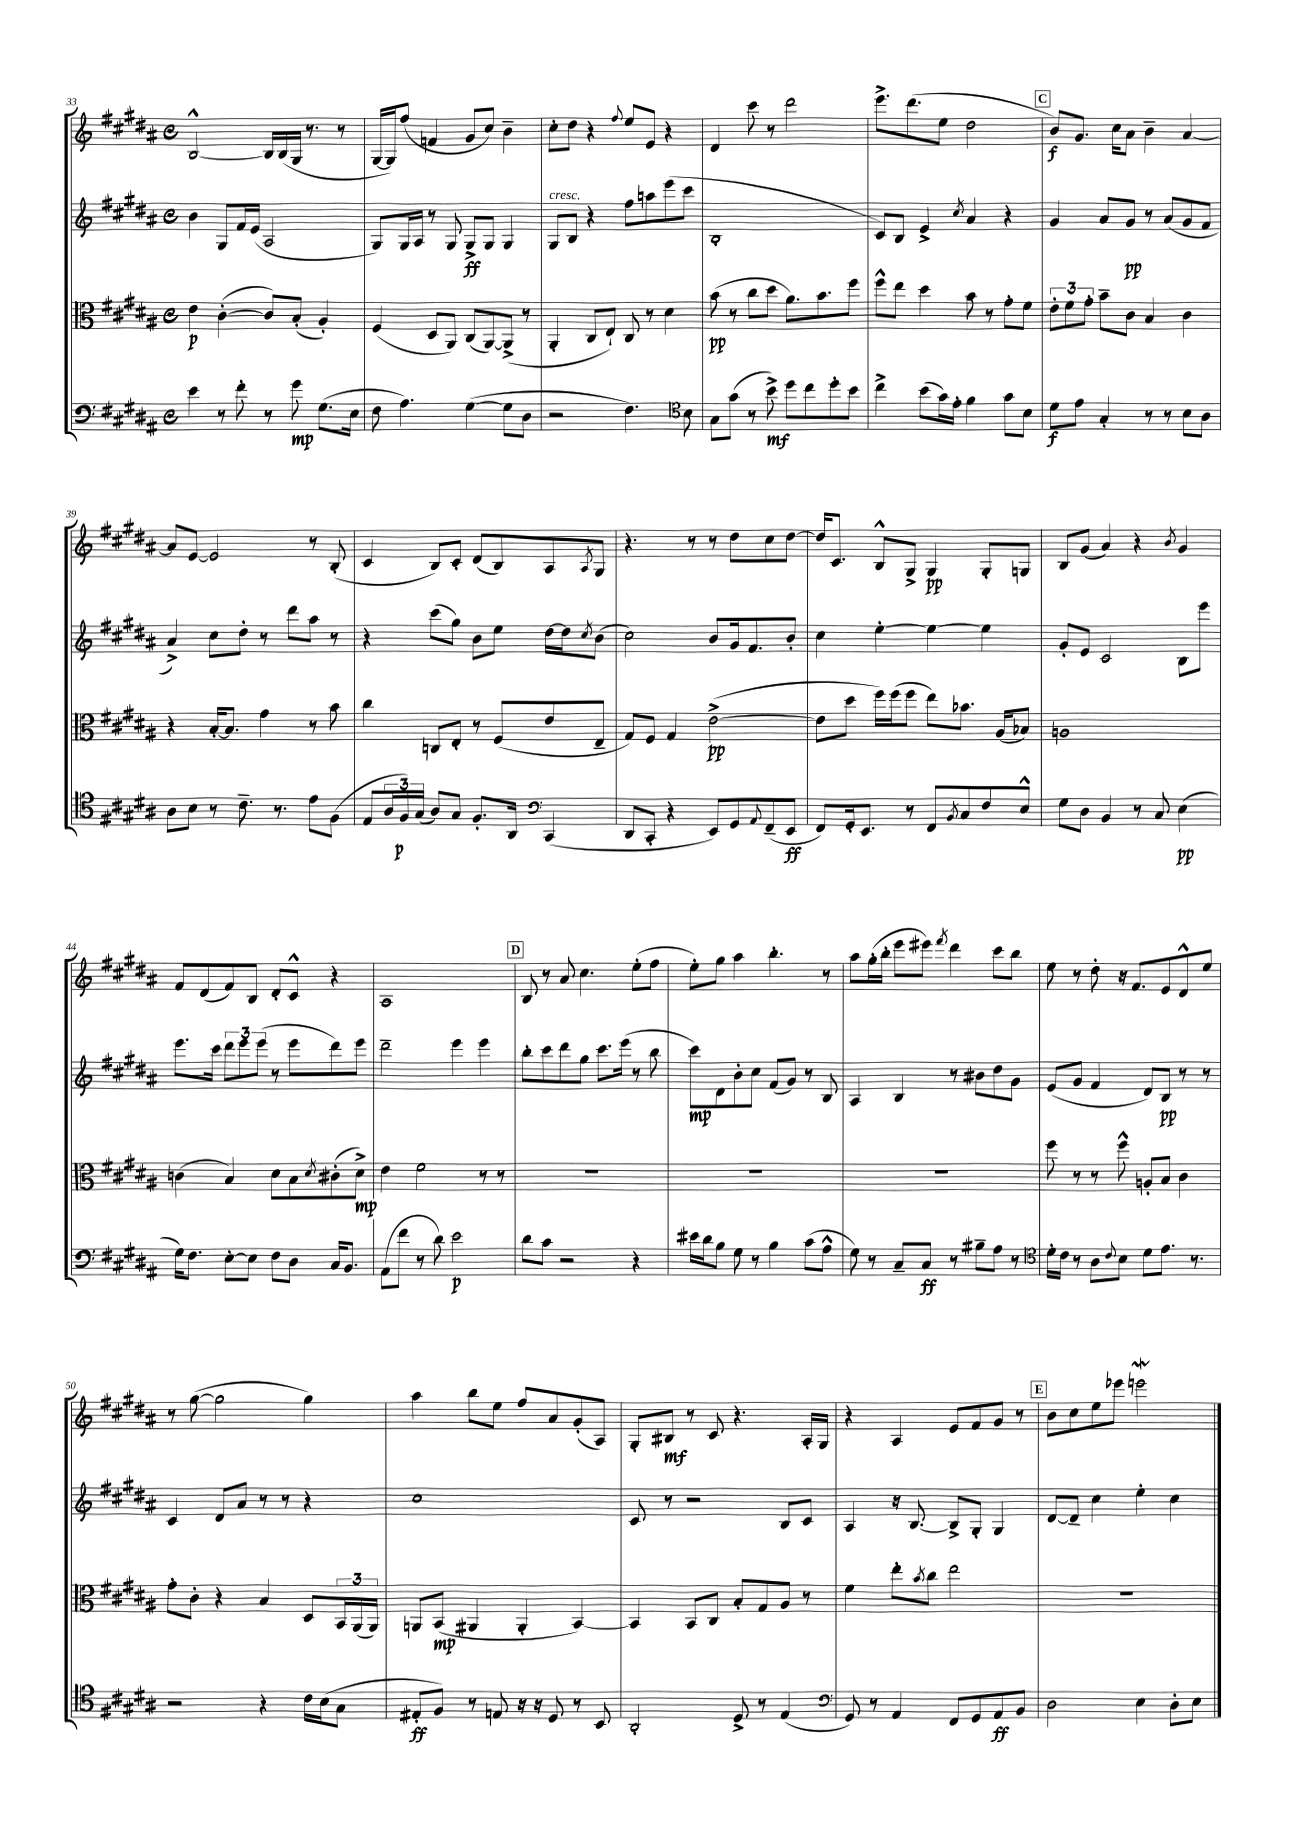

**kern	**kern	**kern	**kern
*staff4	*staff3	*staff2	*staff1
*clefF4	*clefC3	*clefG2	*clefG2
*k[f#c#g#d#a#]	*k[f#c#g#d#a#]	*k[f#c#g#d#a#]	*k[f#c#g#d#a#]
*M4/4	*M4/4	*M4/4	*M4/4
*met(c)	*met(c)	*met(c)	*met(c)
4e\	4e\	4b\	[2B^^/
8r	([4c#'\	8G#/L	.
8f#'\	.	16f#/L	.
.	.	(16e/JJ	.
8r	8c#/]L)	2A#/	16B/]LL
.	.	.	(16B/
8g#\	(8B'/J	.	16G#/JJ
.	.	.	8.r
(8.G#\L	4A#'/)	.	.
.	.	.	8r
16E\Jk	.	.	.
=	=	=	=
8F#\	(4F#/	8G#/L)	[16G#/LL
.	.	.	16G#/]J)
4.A#\)	.	16G#/L	(8ff#/J
.	.	16A#/JJ	.
.	8D#/L	8r	4f/
.	8AA#/J)	8G#/	.
([4G#\	(8C#/L	8G#^/L	8g#/L
.	[8AA#/)	8G#/J	8cc#/J)
8G#\]L	(8AA#^/]J	4G#/	4b~\
8D#\J	8r	.	.
=	=	=	=
2r	4AA#'/	8G#/L	8cc#'\L
.	.	8B/J	8dd#\J
.	8C#/L	4r	4r
.	8E`/J)	.	.
.	.	.	8qqff#/
4.F#\)	8C#/	8ff#\L	8ee/L
.	8r	8aa\	8e/J
.	4d#\	(8eee\	4r
*clefC4	*	*	*
8B\	.	8ccc#\J	.
=	=	=	=
8G#\L	(8b\	1B'	4d#/
(8g#\J	8r	.	.
8r	8cc#\L	.	8ccc#\
8b^\)	8dd#\J	.	8r
8dd#\L	8.a#\L)	.	2ddd#\
8cc#\	.	.	.
.	8.b\	.	.
8dd#'\	.	.	.
8b\J	8ff#\J	.	.
=	=	=	=
4cc#^\	8ff#^^\L	8c#/L)	8.eee^\L
.	8ee\J	8B/J	.
.	.	.	(8.ddd#\
(8b\L	4dd#\	4e^/	.
16g#\L)	.	.	8ee\J
16e'\JJ	.	.	.
.	.	8qcc#/	.
4f#\	8b\	4a#/	2dd#\
.	8r	.	.
8g#\L	8g#'\L	4r	.
8B\J	8f#\J	.	.
=	=	=	=
8d#\L	12e'\L	4g#/	8b/L)
.	12f#\	.	.
8e\J	.	.	8.g#/J
.	12g#'\J	.	.
4G#'/	8b~\L	8a#/L	.
.	.	.	16cc#\LK
.	8c#\J	8g#/J	8a#\J
8r	4B/	8r	4b~\
8r	.	(8a#/L	.
8B\L	4c#\	8g#/	[4a#/
8A#\J	.	8f#/J	.
=	=	=	=
8A#\L	4r	4a#^/)	8a#/]L
8B\J	.	.	[8e/J
8r	[16B'/LK	8cc#\L	2e/]
.	8.B/]J	.	.
8.c#~\	.	8dd#'\J	.
.	4g#\	8r	.
8.r	.	.	.
.	.	8ddd#\L	.
8e\L	8r	8aa#\J	8r
(8F#\J	8b\	8r	(8B'/
=	=	=	=
8E/L	4cc#\	4r	4c#/
24A#/L	.	.	.
24F#/)	.	.	.
(24G#/JJ	.	.	.
8A#/L)	8C/L	(8ccc#\L	8B/L)
8G#/J	8E'/J	8gg#\J)	8c#'/J
8.F#'/L	8r	8b\L	(8d#/L
.	(8F#/L	8ee\J	8B/)
16AA#/Jk	.	.	.
*clefF4	*	*	*
(4CC#/	8e/	[16dd#\LL	8A#/
.	.	16dd#\]J	.
.	.	8qcc#/	8qA#/
.	8E~/J	(8b\J	8G#/J
=	=	=	=
8DD#/L	8G#/L)	2cc#\)	4.r
8CC#'/J	8F#/J	.	.
4r	4G#/	.	.
.	.	.	8r
8EE/L)	([2e^\	8b/L	8r
8GG#/	.	16g#/k	8dd#\L
.	.	8.f#/	.
8qqAA#/	.	.	.
(8FF#~/	.	.	8cc#\
8EE/J	.	8b'/J	[8dd#\J
=	=	=	=
8FF#/L)	8e\]L	4cc#\	16dd#/]LK
.	.	.	8.c#/J
16GG#'/k	8dd#\J	.	.
8.EE/J	.	.	.
.	16ff#\LL)	[4ee'\	8B^^/L
.	(16ff#\J	.	.
8r	8ff#\J	.	8G#^/J
8FF#/L	8ee\L)	4ee\_	4G#/
8qBB/	.	.	.
8C#/	8.b-\J	.	.
8F#/	.	4ee\]	8G#'/L
.	(16A#/LK	.	.
8E^^/J	8B-/J)	.	8G/J
=	=	=	=
8G#\L	1A	8g#'/L	8B/L
8D#\J	.	8e/J	(8g#/J
4BB/	.	2c#/	4a#/)
8r	.	.	4r
8C#/	.	.	.
.	.	.	8qb/
(4E\	.	8B\L	4g#/
.	.	8eee\J	.
=	=	=	=
16G#\LK)	(4c\	8.eee\L	8f#/L
8.F#\J	.	.	.
.	.	.	(8d#/
.	.	16ccc#\Jk	.
[8E'\L	4B/)	12ddd#\L	8f#/)
.	.	12eee\	.
8E\]J	.	.	8B/J
.	.	(12eee\J	.
8F#\L	8d#\L	8r	8d#'/L
8D#\J	8B\	8eee\L	8c#^^/J
.	8qd#/	.	.
16C#/LK	(8c#'\	8ddd#\)	4r
8.BB/J	.	.	.
.	8d#^\J)	8eee\J	.
=	=	=	=
(8AA#\L	4e\	2ddd#~\	1A#
8f#\J	.	.	.
8r	2f#\	.	.
8d#\)	.	.	.
2e\	.	4eee\	.
.	8r	4eee\	.
.	8r	.	.
=	=	=	=
8d#\L	1r	8bb'\L	8B/
8c#\J	.	8ccc#\	8r
2r	.	8ddd#\	8a#/
.	.	8gg#\J	4.cc#\
.	.	8.ccc#\L	.
.	.	(16eee\Jk	.
4r	.	8r	(8ee'\L
.	.	8bb\	8ff#\J
=	=	=	=
16e#\LL	1r	8ccc#\L)	8ee'\L)
16d#\J	.	.	.
8B\J	.	8d#\	8gg#\J
8G#\	.	8b'\	4aa#\
8r	.	8cc#\J	.
4B\	.	(8f#/L	4.bb'\
.	.	8g#/J)	.
(8c#\L	.	8r	.
8A#^^\J	.	8B/	8r
=	=	=	=
8G#\)	1r	4A#/	8aa#\L
8r	.	.	(16gg#'\L
.	.	.	16bb'\JJ
8C#~/L	.	4B/	8eee\L
8C#/J	.	.	8eee#\J)
.	.	.	8qfff#/
8r	.	8r	4ddd#\
8B#~\L	.	8b#\L	.
8A#\J	.	8dd#\	8ccc#\L
8r	.	8g#\J	8bb\J
=	=	=	=
*clefC4	*	*	*
16d#'\LL	8ff#\	(8e/L	8ee\
16c#\JJ	.	.	.
8r	8r	8g#/J	8r
8A#\L	8r	4f#/	8dd#'\
8qqc#/	.	.	.
8B\J	8ff#^^\	.	16r
.	.	.	8.f#/L
8d#\L	8A'/L	8d#/L)	.
8.e\J	8B/J	8B/J	8e/
.	4c#\	8r	8d#^^/
8.r	.	.	.
.	.	8r	8ee/J
=	=	=	=
2r	8g#'\L	4c#/	8r
.	8c#'\J	.	([8gg#\
.	4r	8d#/L	2gg#\]
.	.	8a#/J	.
4r	4B/	8r	.
.	.	8r	.
16c#\LL	8D#/L	4r	4gg#\)
(16B\J	.	.	.
8G#\J	24BB/L	.	.
.	(24AA#/	.	.
.	24AA#/JJ)	.	.
=	=	=	=
8E#'/L	8AA/L	1cc#	4aa#\
8F#/J)	(8BB/J	.	.
8r	4AA#/	.	8bb\L
8E/	.	.	8ee\J
16r	4AA#'/	.	8ff#/L
16r	.	.	.
8D#/	.	.	8a#/
8r	[4BB/)	.	(8g#'/
8BB/	.	.	8A#/J)
=	=	=	=
2AA#'/	4BB/]	8c#/	8G#'/L
.	.	8r	8B#/J
.	8BB/L	2r	8r
.	8C#/J	.	8c#/
8D#^/	8B'/L	.	4.r
8r	8G#/	.	.
(4E/	8A#/J	8B/L	.
.	8r	8c#/J	16A#'/LL
.	.	.	16G#/JJ
=	=	=	=
*clefF4	*	*	*
8GG#/)	4f#\	4A#/	4r
8r	.	.	.
4AA#/	8ee'\L	16r	4A#/
.	.	[8.B/	.
.	8qb/	.	.
.	8cc#\J	.	.
8FF#/L	2ee\	8B^/]L	8e/L
8GG#/	.	8G#'/J	8f#/
8AA#/	.	4G#/	8g#/J
8BB/J	.	.	8r
=	=	=	=
2D#\	1r	[8d#/L	8b\L
.	.	8d#~/]J	8cc#\
.	.	4cc#\	8ee\
.	.	.	8eee-\J
4E\	.	4ee'\	2eee\
8D#'\L	.	4cc#\	.
8E\J	.	.	.
==	==	==	==
*-	*-	*-	*-
